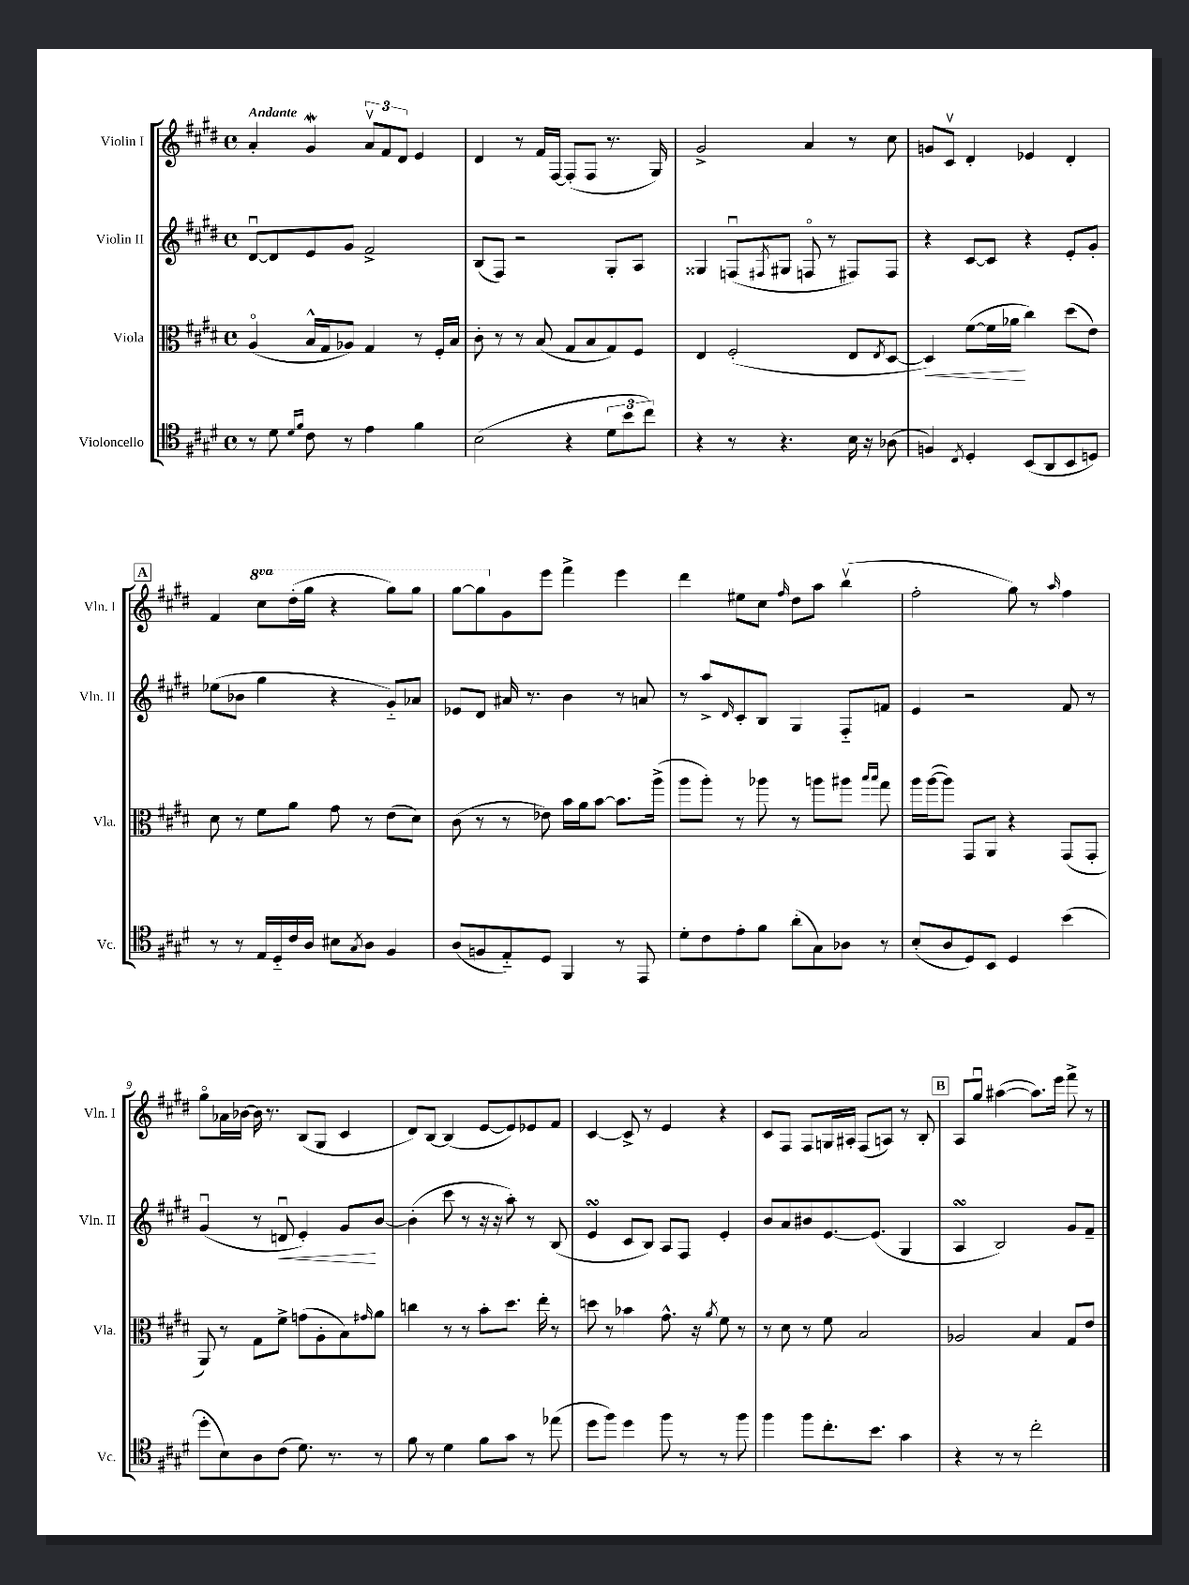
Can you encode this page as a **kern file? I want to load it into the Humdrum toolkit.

**kern	**kern	**kern	**kern
*staff4	*staff3	*staff2	*staff1
*clefC4	*clefC3	*clefG2	*clefG2
*k[f#c#g#d#]	*k[f#c#g#d#]	*k[f#c#g#d#]	*k[f#c#g#d#]
*M4/4	*M4/4	*M4/4	*M4/4
*met(c)	*met(c)	*met(c)	*met(c)
8r	(4Ao	[8d#u	4a'
8d#	.	8d#]	.
16qqd#	.	.	.
16qqf#	.	.	.
8c#	16B^^	8e	4g#
.	16G#	.	.
8r	8A-)	8g#	.
4e	4G#	2f#^	12av
.	.	.	12f#
.	.	.	12d#
4f#	8r	.	4e
.	16F#'	.	.
.	16B	.	.
=	=	=	=
(2B	8c#'	(8B	4d#
.	8r	8F#)	.
.	8r	2r	8r
.	(8B	.	16f#
.	.	.	[16F#
4r	8G#	.	(8F#']
.	8B	.	8F#
12d#	8G#)	8G#'	8.r
12b	.	.	.
.	8F#	8A	.
12cc#)	.	.	.
.	.	.	16G#)
=	=	=	=
4r	4E	4G##	2g#^
8r	(2F#'	(8Fu	.
.	.	8qF#	.
4.r	.	8G#	.
.	.	8Fo	4a
.	.	8r	.
16B	8E	8F#)	8r
16r	.	.	.
.	8qE	.	.
(8A-	[8D#	8F#	8cc#
=	=	=	=
4F)	4D#])	4r	8g
.	.	.	8c#v
8qC#	.	.	.
4D#'	([8f#	[8c#	4d#'
.	16f#]	8c#]	.
.	16a-	.	.
(8BB	4cc#)	4r	4e-
8AA	.	.	.
8BB	(8dd#	8e'	4d#'
8D)	8e)	8g#'	.
=	=	=	=
8r	8d#	(8ee-	4f#
8r	8r	8b-	.
16E	8f#	4gg#	8ccc#
16D#'~	.	.	.
16c#	8a	.	(16ddd#'
16A	.	.	16ggg#
8B#	8g#	4r	4r
8qG#	.	.	.
8A	8r	.	.
4F#	(8e	8g#'~)	8ggg#)
.	8d#)	8a-	8ggg#
=	=	=	=
(8A	(8c#	8e-	[8ggg#
8F	8r	8d#	8ggg#]
8E'~)	8r	16a#	8g#
.	.	8.r	.
8D#	8e-)	.	8eee
4FF#	16b	4b	4fff#^
.	16a	.	.
.	[8b	.	.
8r	8.b]	8r	4eee
8EE	.	8a	.
.	(16aa^	.	.
=	=	=	=
8d#'	8aa	8r	4ddd#
8c#	8aa')	8aa^	.
.	.	16qqd#	.
8e'	8r	8c#'	8ee#
8f#	8aa-	8B	8cc#
.	.	.	16qqff#
(8a'	8r	4G#	8dd#
8G#)	8aa	.	8aa
8A-	8aa#	8F#'~	(4bbv
.	16qqbb	.	.
.	16qqbb	.	.
8r	8gg#	8f	.
=	=	=	=
(8B'	16aa	4e	2ff#'
.	([16aa	.	.
8A	8aa])	.	.
8D#)	8GG#	2r	.
8BB	8AA	.	.
4D#	4r	.	8gg#)
.	.	.	8r
.	.	.	16qqaa
(4b	(8GG#	8f#	4ff#
.	8GG#'	8r	.
=	=	=	=
8dd#'	8AA)	(4g#u	8gg#o
8B)	8r	.	16a-
.	.	.	[16b-
8A	8G#	8r	16b-]
.	.	.	8.r
(8c#	8f#^	8du	.
8.d#)	(8g	4e')	(8B
.	8A'	.	8G#
8.r	.	.	.
.	8B)	8g#	4c#
.	16qqg#	.	.
8r	8a	[8b	.
=	=	=	=
8f#	4cc	(4b']	8d#)
8r	.	.	[8B
4d#	8r	8ccc#	(4B]
.	8r	8r	.
8f#	8b'	16r	[8e
.	.	16r	.
8g#	8.dd#	8aa')	8e])
8r	.	8r	8e-
.	16ee'	.	.
(8ee-	8r	(8B	8f#
=	=	=	=
8dd#	8dd	4e	[4c#
8ff#)	8r	.	.
4dd#	4b-	8c#	8c#^]
.	.	8B)	8r
8ff#	8.g#^^	8A	4e
8r	.	8F#	.
.	16r	.	.
.	8qa	.	.
8r	8f#	4e'	4r
8ff#	8r	.	.
=	=	=	=
4ff#	8r	8b	8c#
.	8d#	8a	8F#
8ff#	8r	8b#	8F#
8.cc#'	8f#	[8.e	16G
.	.	.	16A#'
.	2B	.	(8F#
8.b	.	(8.e]	.
.	.	.	8A)
4g#	.	4G#	8r
.	.	.	8B'
=	=	=	=
4r	2A-	4A	8A
.	.	.	8gg#u
8r	.	2B)	([4aa#
8r	.	.	.
2cc#'	4B	.	8.aa#])
.	.	.	16eee
.	8G#	8g#	8fff#^
.	8e	8f#~	8r
==	==	==	==
*-	*-	*-	*-
